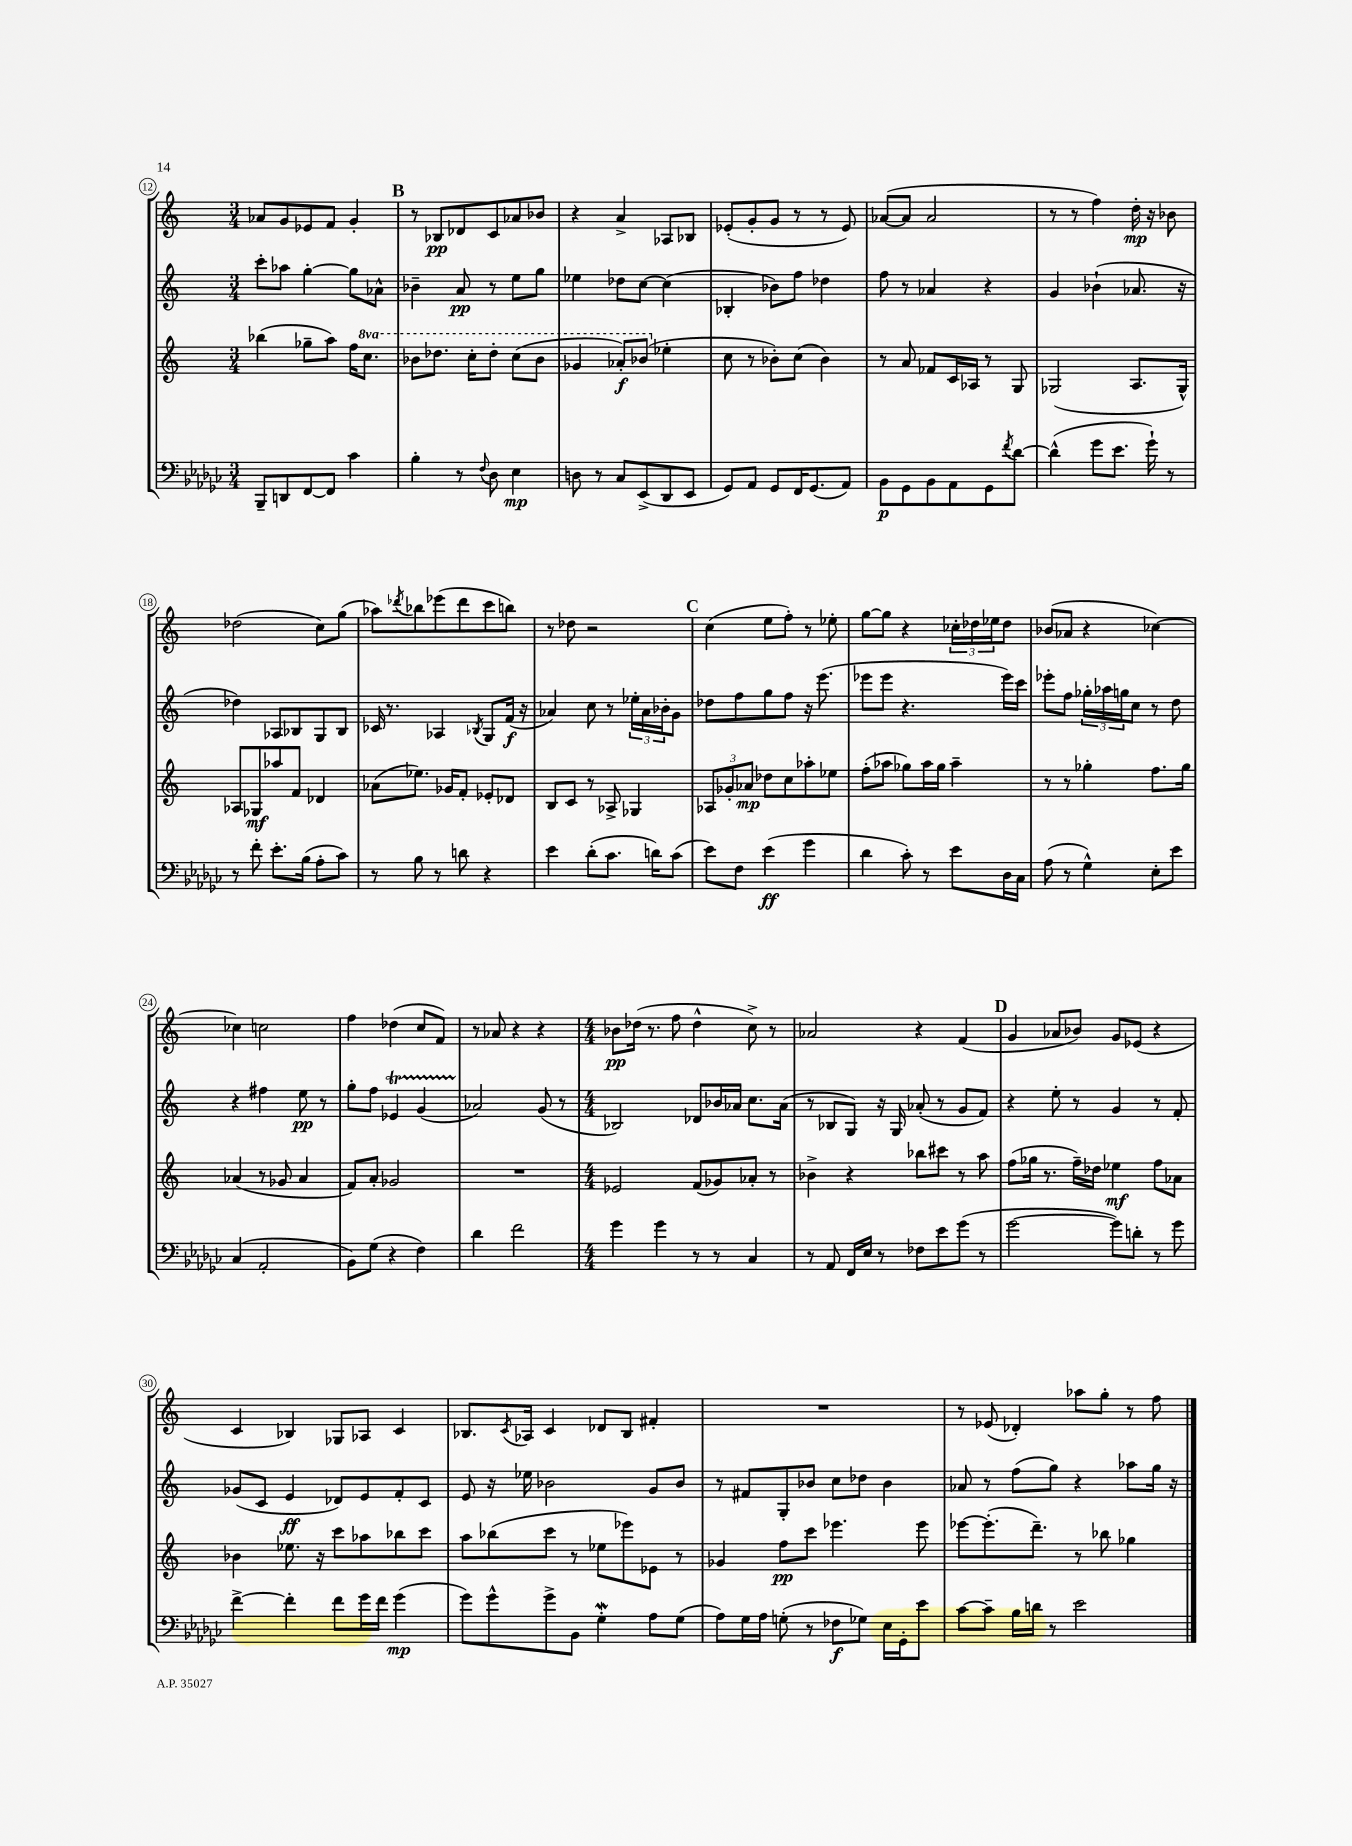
<<
\new StaffGroup <<
\new Staff = "s0" {
    \clef treble \key c \major \numericTimeSignature \time 3/4
    aes'8 g'8 ees'8 f'8 g'4-. |
    \mark \markup { \bold "B" } r8 bes8\pp des'8 c'8 aes'8 bes'8 |
    r4 a'4-> aes8 bes8 |
    ees'8-.( g'8-. g'8 r8 r8 ees'8) |
    aes'8~( aes'8 aes'2 |
    r8 r8 f''4) d''16-.\mp r16 bes'8 |
    des''2( c''8) g''8( |
    aes''8) \acciaccatura { des'''8 } bes''8 ees'''8( des'''8 c'''8 b''8) |
    r8 des''8 r2 |
    \mark \markup { \bold "C" } c''4( e''8 f''8-.) r8 ees''8-. |
    g''8~ g''8 r4 \tuplet 3/2 { ces''16-. des''16 ees''16 } des''8 |
    bes'8( aes'8 r4 ces''4~) |
    ces''4 c''2 |
    f''4 des''4( c''8 f'8) |
    r8 aes'8 r4 r4 |
    \numericTimeSignature \time 4/4 bes'8\pp des''16( r8. f''8 des''4-^ c''8->) r8 |
    aes'2 r4 f'4( |
    \mark \markup { \bold "D" } g'4 aes'8 bes'8) g'8 ees'8( r4 |
    c'4 bes4) ges8 aes8 c'4 |
    bes8. \acciaccatura { c'8 } aes16 c'4 des'8 bes8 fis'4-. |
    R1 |
    r8 ees'8( des'4-.) aes''8 g''8-. r8 f''8 \bar "|." |
}
\new Staff = "s1" {
    \clef treble \key c \major \numericTimeSignature \time 3/4
    c'''8-. aes''8 g''4~-. g''8 aes'8-^ |
    \mark \markup { \bold "B" } bes'4-- a'8\pp r8 e''8 g''8 |
    ees''4 des''8 c''8~ c''4( |
    bes4-. bes'8) f''8 des''4 |
    f''8 r8 aes'4 r4 |
    g'4 bes'4-!( aes'8. r16 |
    des''4) aes8 bes8 g8 bes8 |
    ces'16 r8. aes4 \acciaccatura { bes8 } g8 f'16\f( r16 |
    aes'4) c''8 r8 \tuplet 3/2 { ees''16-. aes'16 bes'16-. } g'8 |
    \mark \markup { \bold "C" } des''8 f''8 g''8 f''8 r16 e'''8.( |
    ees'''8 ees'''8 r4. ees'''16) c'''16 |
    ees'''8-. f''8 \tuplet 3/2 { ges''16-. aes''16 g''16 } c''8 r8 d''8 |
    r4 fis''4 e''8\pp r8 |
    g''8-. f''8 ees'4\startTrillSpan g'4( |
    aes'2\stopTrillSpan) g'8( r8 |
    \numericTimeSignature \time 4/4 bes2) des'8 bes'16 aes'16 c''8. aes'16( |
    r8 bes8 g8) r16 g16 aes'8-.( r8 g'8 f'8) |
    \mark \markup { \bold "D" } r4 e''8-. r8 g'4 r8 f'8-. |
    ges'8( c'8 e'4\ff des'8) e'8 f'8-. c'8 |
    e'8 r16 ees''16 bes'2 g'8 bes'8 |
    r8 fis'8 g8-. bes'8 c''8 des''8 bes'4 |
    aes'8 r8 f''8( g''8) r4 aes''8 g''16 r16 \bar "|." |
}
\new Staff = "s2" {
    \clef treble \key c \major \numericTimeSignature \time 3/4 \set Staff.ottavationMarkups = #ottavation-simple-ordinals
    bes''4( ges''8-- a''8) f''16 \ottava #1 c'''8. |
    \mark \markup { \bold "B" } bes''8 des'''8. c'''16-. des'''8-. c'''8( bes''8 |
    ges''4 aes''8-.\f) bes''8( \ottava #0 ees''4-. |
    c''8 r8 bes'8-.) c''8( bes'4) |
    r8 a'8 fes'8 c'16 aes16 r8 g8 |
    ges2( a8. ges16-^) |
    aes8 ges8\mf aes''8 f'8 des'4 |
    aes'8( ees''8.) ges'16 f'8-. ees'8-. des'8 |
    b8 c'8 r8 aes8-> ges4 |
    \mark \markup { \bold "C" } \tuplet 3/2 { aes8 ges'8-. aes'8\mp } des''8 c''8 aes''8-. ees''8 |
    f''8-.( aes''8 ges''8) aes''16 ges''16 aes''4-- |
    r8 r8 ges''4-. f''8. ges''16 |
    aes'4( r8 ges'8 aes'4 |
    f'8) a'8-. ges'2 |
    R2. |
    \numericTimeSignature \time 4/4 ees'2 f'8( ges'8) aes'8-. r8 |
    bes'4-> r4 bes''8 cis'''8 r8 a''8 |
    \mark \markup { \bold "D" } f''8( ges''16 r8. f''16--) des''16 ees''4\mf f''8 aes'8 |
    bes'4 ees''8. r16 c'''8 aes''8 bes''8 c'''8 |
    a''8 bes''8( c'''8 r8 ees''8 ees'''8) ees'8 r8 |
    ges'4 f''8\pp c'''8 ees'''4. ees'''8 |
    ees'''8~ ees'''8.-.( d'''8.--) r8 bes''8 ges''4 \bar "|." |
}
\new Staff = "s3" {
    \clef bass \key ges \major \numericTimeSignature \time 3/4
    bes,,8-- d,8 f,8~ f,8 ces'4 |
    \mark \markup { \bold "B" } bes4-. r8 \appoggiatura { f8 } des8 ees4\mp |
    d8 r8 ces8 ees,8->( des,8 ees,8 |
    ges,8) aes,8 ges,8 f,16 ges,8.( aes,8) |
    bes,8\p ges,8 bes,8 aes,8 ges,8 \acciaccatura { f'8 } des'8~ |
    des'4-^( ges'8 ees'8. ges'16-!) r8 |
    r8 f'8-. ees'8.-. bes16( aes8-. ces'8) |
    r8 bes8 r8 d'8 r4 |
    ees'4 des'8-.( ces'8. d'16) ces'8( |
    \mark \markup { \bold "C" } ees'8) f8 ees'4\ff( ges'4 |
    des'4 ces'8-.) r8 ees'8 des16 ces16 |
    aes8( r8 ges4-^) ees8-. ees'8 |
    ces4( aes,2-. |
    bes,8) ges8( r4 f4) |
    des'4 f'2 |
    \numericTimeSignature \time 4/4 ges'4 ges'4 r8 r8 ces4 |
    r8 aes,8 f,16 ees16 r8 fes8 ees'8 ges'8( r8 |
    \mark \markup { \bold "D" } ges'2~ ges'8) d'8-. r8 ges'8 |
    f'4~-> f'4-. f'8 ges'16 f'16 ges'4\mp( |
    ges'8) ges'8-^ ges'8-> bes,8 ges4-.\mordent aes8 ges8( |
    aes8) ges16 aes16 g8-.( r8 fes8\f ges8) ees16 ges,16-. ees'8 |
    ces'8~ ces'8-- bes16 d'16 r8 ees'2 \bar "|." |
}
>>
>>
\layout { \context { \Score currentBarNumber = #12 \override BarNumber.stencil = #(make-stencil-circler 0.1 0.3 ly:text-interface::print) } }
